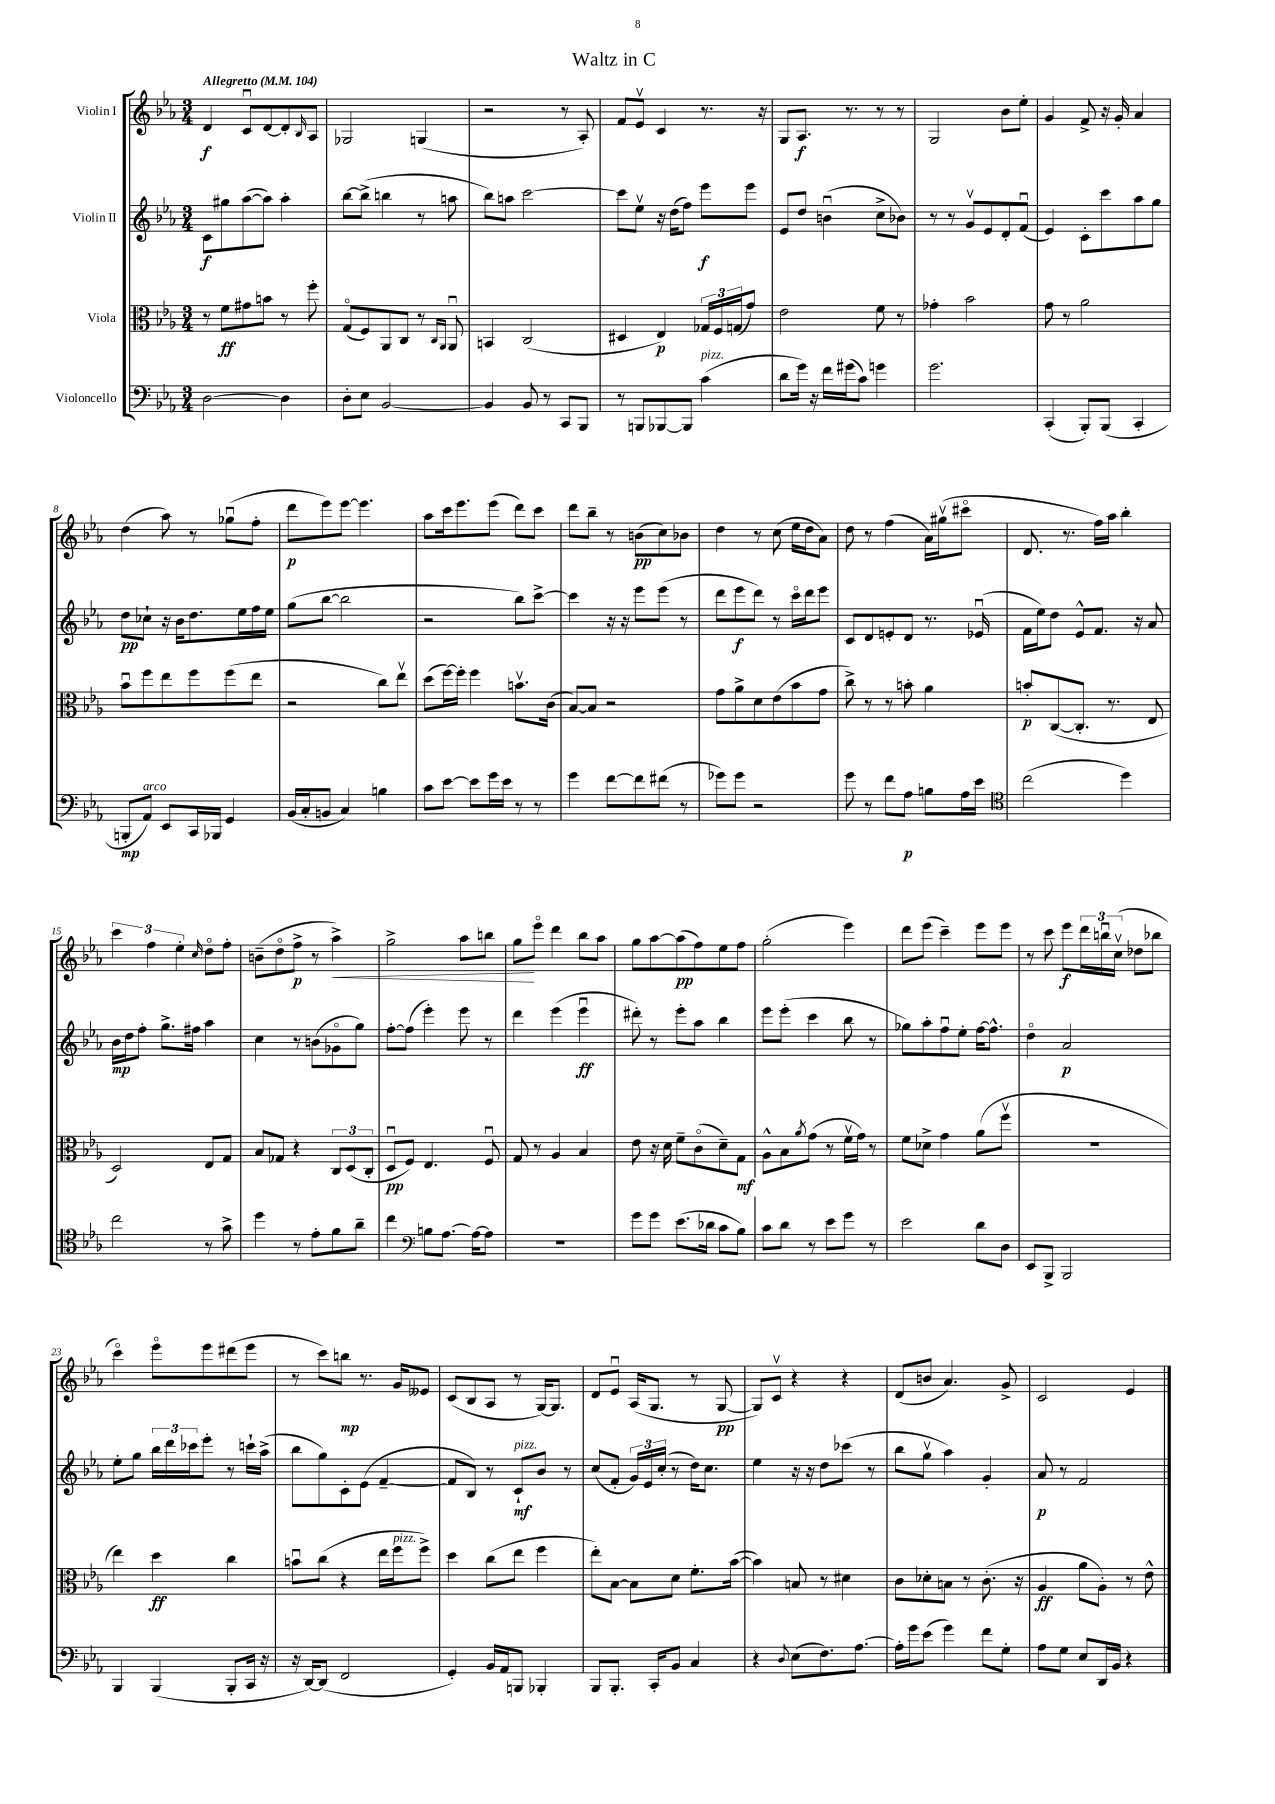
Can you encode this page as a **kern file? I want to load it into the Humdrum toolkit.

**kern	**kern	**kern	**kern
*staff4	*staff3	*staff2	*staff1
*clefF4	*clefC3	*clefG2	*clefG2
*k[b-e-a-]	*k[b-e-a-]	*k[b-e-a-]	*k[b-e-a-]
*M3/4	*M3/4	*M3/4	*M3/4
*MM104	*MM104	*MM104	*MM104
[2D	8r	8c	4d
.	8f	8gg#	.
.	8g#	([8aa-	8cu
.	8b	8aa-])	[8d
4D]	8r	4aa-'	8d']
.	.	.	16qqB-
.	8ff'	.	8A-
=	=	=	=
8D'	(8Go	[8bb-	2G-
8E-	8F)	(8bb-^]	.
[2BB-	8AA-	4bb	.
.	8C	.	.
.	8r	8r	(4G
.	16qqC	.	.
.	16qqAA-	.	.
.	8AA-u	8aa	.
=	=	=	=
4BB-]	4BB	8bb-)	2r
.	.	8aa	.
8BB-	(2C	[2ccc	.
8r	.	.	.
8CC	.	.	8r
8BBB-	.	.	8A-')
=	=	=	=
8r	4D#	8ccc]	8f
8BBB	.	8ee-v	8e-v
[8BBB-	4E-)	16r	4c
.	.	(16dd	.
8BBB-]	.	8ff)	.
(4c	24G-	8eee-	8.r
.	24F	.	.
.	(24G	.	.
.	8g)	8eee-	.
.	.	.	16r
=	=	=	=
8d	2e-	8e-	8G
16g)	.	8dd	8.A-
16r	.	.	.
16f	.	(4bu	.
(16g#	.	.	8.r
8c)	.	.	.
4g	8f	8cc^	8r
.	8r	8b-)	8r
=	=	=	=
2.g	4g-'	8r	2G
.	.	8r	.
.	2b-	8gv	.
.	.	8e-	.
.	.	8d'	8b-
.	.	(8fu	8ee-'
=	=	=	=
(4CC'	8g	4e-)	4g
.	8r	.	.
8BBB-')	2a-	8c'	8f^
(8BBB-	.	8ccc	16r
.	.	.	16g'
4CC'	.	8aa-	4a-
.	.	8gg	.
=	=	=	=
8BBB'	8b-u	8dd	(4dd
8AA-)	8ff	8cc-`	.
8EE-	8ee-	16r	8aa-)
.	.	16b-	.
16CC	8ff	8.dd	8r
16BBB-	.	.	.
4GG	(8ff	.	(8gg-u
.	.	16ee-	.
.	8ee-	16ff	8ff'
.	.	16ee-	.
=	=	=	=
(16BB-	2r	(8gg	8ddd
16C'	.	.	.
8BB	.	[8bb-	8eee-)
4C)	.	2bb-]	[8eee-
.	.	.	4.eee-]
4B	8cc)	.	.
.	8ee-v	.	.
=	=	=	=
8c	(8dd	2r	8aa-
[8e-	[16ff)	.	16ccc
.	16ff']	.	8.eee-
8e-]	4ff	.	.
16g	.	.	(8eee-
16e-	.	.	.
8r	8.bv	8bb-)	8ddd)
8r	.	[8ccc^	8ccc
.	(16c	.	.
=	=	=	=
4g	[8B-)	4ccc]	8ddd
.	8B-]	.	8bb-~
[8f	2r	16r	8r
.	.	16r	.
8f]	.	8eee-	(8b
(8f#	.	(8eee-	8cc)
8r	.	8r	8b-
=	=	=	=
8g-)	8g	8ddd	4dd
8g-	8a-^	8eee-	.
2r	8d	8ddd)	8r
.	(8e-	8r	(8cc
.	8b-	16ccco	16ee-
.	.	16ddd	16dd
.	8g	8eee-	8a-)
=	=	=	=
8g	8cc^)	8c	8dd
8r	8r	8d	8r
8f	8r	8e'	(4ff
8A-	8b'	8d	.
8B	4a-	8.r	16a-)
.	.	.	(16gg#v
16A-	.	.	8ccc#o
16e-	.	(16e-u	.
=	=	=	=
*clefC4	*	*	*
(2cc	8b'	16f	8.d
.	.	16ee-)	.
.	([8C	8dd	.
.	.	.	8.r
.	8.C']	8e-^^	.
.	.	8.f	16ff)
.	8.r	.	16aa-
4dd)	.	.	4bb-'
.	.	16r	.
.	8E-	8a-	.
=	=	=	=
2cc	2D)	16b-	6ccc
.	.	16dd	.
.	.	8ff'	.
.	.	.	6ff
.	.	8.gg^	.
.	.	.	6ee-'
.	.	16ff#	.
.	.	.	16qqcc
8r	8E-	4aa-	8ddo
8g^	8G	.	8ff'
=	=	=	=
4dd	8B-	4cc	(8b~
.	8G-	.	8ddo
8r	4r	8r	8ff^
8e-'	.	(8b	8r
8f	12C	8g-o	4aa-^)
.	(12D	.	.
8a-~	.	8gg)	.
.	12C'	.	.
=	=	=	=
4cc	8Du	[8ff'	2gg^
.	8F)	(8ff]	.
*clefF4	*	*	*
8B	4.E-	4eee-')	.
[8.A-	.	.	.
.	.	8eee-	8aa-
16A-_	.	.	.
8A-]	8Fu	8r	8bb
=	=	=	=
2.r	8G	4ddd	8gg
.	8r	.	8eee-o
.	4A-	(4eee-	4ddd
.	4B-	4eee-u	8bb-
.	.	.	8aa-
=	=	=	=
8g	8e-	8ddd#')	8gg
8g	16r	8r	[8aa-
.	16d	.	.
(8.e-	8f~	8eee-'	(8aa-]
.	(8co	8aa-	8ff)
16d-	.	.	.
8c	8d~)	4bb-	8ee-
8B-)	8G	.	8ff
=	=	=	=
8c	8A-^^	8eee-	(2gg'
8d	8B-	(8eee-'	.
.	8qa-	.	.
8r	(8g	4ccc	.
8e-	8r	.	.
8g	16fv	8bb-	4eee-)
.	16g)	.	.
8r	8r	8r	.
=	=	=	=
2e-	8f	8gg-)	8ddd
.	8d-^	8aa-'	(8eee-
.	4g	8ffu	4ccc~)
.	.	8ee-'	.
8d	(8a-	[16ff	8eee-
.	.	8.ff^^]	.
8D	8ffv	.	8eee-
=	=	=	=
8EE-	2.r	4ddo	8r
8BBB-^	.	.	8ccc
2BBB-	.	2a-	8eee-
.	.	.	24ddd
.	.	.	24bbu
.	.	.	(24ccv
.	.	.	8dd-
.	.	.	8bb-
=	=	=	=
4BBB-	4ee-)	8ee-'	4ccco)
.	.	8gg	.
(4BBB-	4dd	24bb-	8eee-o
.	.	24ddd	.
.	.	24ccc-	.
.	.	8eee-'	8eee-
8BBB-'	4cc	8r	(8ddd#
16CC	.	16ccc`	8eee-
16r	.	(16aa-^	.
=	=	=	=
16r	8bu	8bb-	8r
[16DD)	.	.	.
(8DD]	(8cc	8gg)	8ccc)
2FF	4r	8c'	8bb
.	.	(8e-	8.r
.	16ee-	[4f~	.
.	16ff	.	16g
.	8ff^)	.	8e--
=	=	=	=
4GG')	4dd	8f]	(8c
.	.	8B-)	8B-
16BB-	(8cc	8r	8A-
16AA-	.	.	.
8BBB	8ee-	8c`	8r
4BBB-'	4ff	8b-	[16G)
.	.	.	8.G]
.	.	8r	.
=	=	=	=
8BBB-	8ee-')	(8cc	8d
8.BBB-'	[8B-	8f'	8e-u
.	8B-]	24g)	(16A-
.	.	24e-	.
16CC'	.	.	8.G
.	.	(24cc'	.
8BB-	8d	8r	.
4C	8.f'	16dd)	8r
.	.	8.cc	.
.	.	.	[8G
.	([16b-	.	.
=	=	=	=
4r	4b-])	4ee-	8G])
.	.	.	8cv
8qqD	.	.	.
(8E-	8B	16r	4r
.	.	16r	.
8.F)	8r	8dd	.
.	4d#	(8ccc-	4r
[8.A-	.	.	.
.	.	8r	.
=	=	=	=
16A-']	8c	8bb-	(8d
16g	.	.	.
(8e-	8d-'	8ggv	8b
4g)	8B	4aa-)	4.a-)
.	8r	.	.
8f	(8.c'	4g'	.
8G'	.	.	8g^
.	16r	.	.
=	=	=	=
8A-	4A-	8a-	2c
8G	.	8r	.
8E-	8a-	2f	.
16DD	8A-')	.	.
16BB-	.	.	.
4r	8r	.	4e-
.	8e-^^	.	.
==	==	==	==
*-	*-	*-	*-
